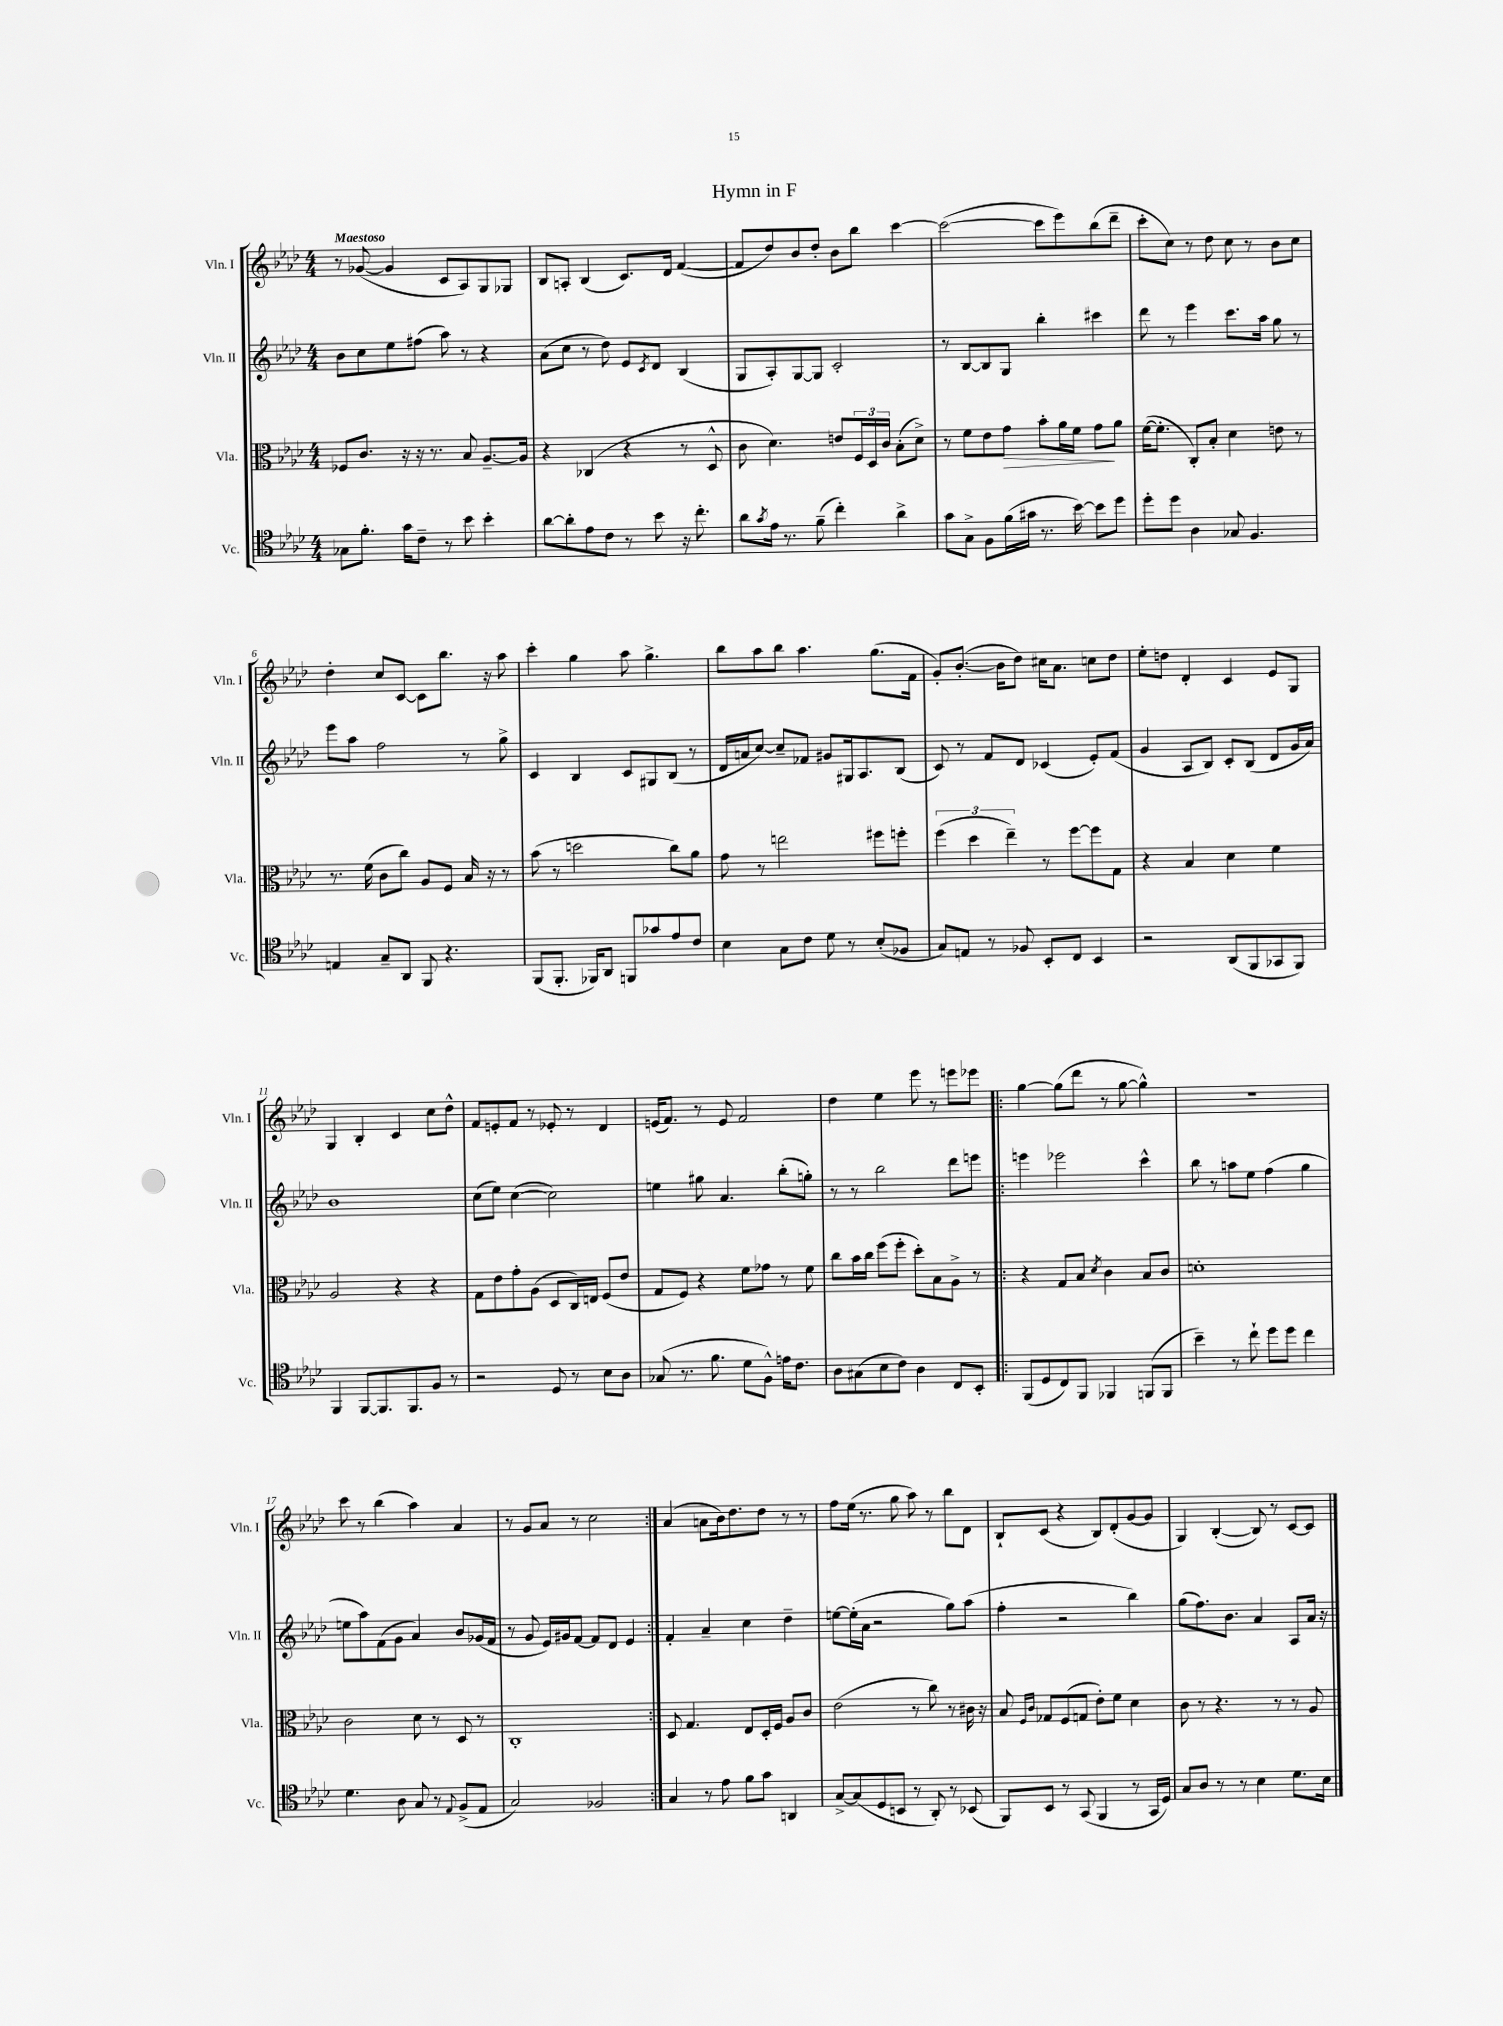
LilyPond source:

\header { title = "Hymn in F" }
<<
\new StaffGroup <<
\new Staff = "s0" \with { instrumentName = "Vln. I" shortInstrumentName = "Vln. I" } {
    \clef treble \key aes \major \numericTimeSignature \time 4/4 \tempo "Maestoso"
    r8 ges'8~( ges'4 c'8 aes8) g8 ges8 |
    bes8 a8-. bes4( c'8.) des'16 f'4~( |
    f'8 des''8) bes'8 des''8-. bes'8 bes''8 c'''4~ |
    c'''2~( c'''8 ees'''8) bes''8( des'''8-- |
    c'''8-. c''8) r8 des''8 c''8 r8 bes'8 c''8 |
    des''4-. c''8 c'8~ c'8 bes''8. r16 aes''8 |
    c'''4-. g''4 aes''8 g''4.-> |
    bes''8 aes''8 bes''8 aes''4. g''8.( f'16 |
    g'8-.) bes'8.~-.( bes'16 des''8) cis''16 aes'8. c''8 des''8 |
    ees''8-. d''8 des'4-. c'4 ees'8 g8 |
    g4 bes4-. c'4 c''8 des''8-^ |
    f'8 e'8-. f'8 r8 ees'8-. r8 des'4 |
    e'16( f'8.) r8 e'8 f'2 |
    des''4 ees''4 ees'''8 r8 e'''8 ees'''8 |
    \repeat volta 2 { g''4~ g''8( des'''8 r8 g''8~ g''4-^) |
    R1 |
    c'''8 r8 bes''4( aes''4) aes'4 |
    r8 g'8 aes'8 r8 c''2 | }
    aes'4( a'8 bes'16) des''8. des''8 r8 r8 |
    f''8 ees''16( r8. g''8 aes''8) r8 bes''8 des'8 |
    bes8-! c'8( r4 bes8) des'8-.( g'8~ g'8 |
    g4) bes4~-.( bes8) r8 c'8~ c'8 \bar "|." |
}
\new Staff = "s1" \with { instrumentName = "Vln. II" shortInstrumentName = "Vln. II" } {
    \clef treble \key aes \major \numericTimeSignature \time 4/4
    bes'8 c''8 ees''8 fis''8( aes''8) r8 r4 |
    aes'8( c''8 r8 des''8) ees'8 \acciaccatura { c'8 } des'8 bes4( |
    g8 aes8-.) g8~ g8 c'2-. |
    r8 bes8~ bes8 g8 bes''4-. cis'''4 |
    des'''8 r8 ees'''4 c'''8. aes''16 g''8 r8 |
    ees'''8 aes''8 f''2 r8 g''8-> |
    c'4 bes4 c'8 gis8 bes8( r8 |
    des'16 a'16 c''8~) c''8-- fes'8 gis'8 gis16 aes8. bes8( |
    c'8) r8 f'8 des'8 ces'4( ees'8-.) f'8( |
    g'4 aes8 bes8) c'8-. bes8( des'8 g'16 aes'16) |
    bes'1 |
    c''8( ees''8) c''4~( c''2) |
    e''4 gis''8 aes'4. bes''8-.( g''8-.) |
    r8 r8 bes''2 des'''8 e'''8 |
    \repeat volta 2 { e'''4 ees'''2 c'''4-^ |
    bes''8 r8 a''8 ees''8 f''4( g''4 |
    e''8 aes''8) f'8( g'8 aes'4) bes'8 ges'16( f'16 |
    r8 g'8 ees'16) gis'16 f'8~ f'8 des'8 ees'4 | }
    f'4-. aes'4-- c''4 des''4-- |
    e''8~ e''16-.( aes'16 r2 g''8) aes''8( |
    f''4-. r2 bes''4) |
    g''8( f''8.) bes'8. aes'4 aes8 aes'16 r16 \bar "|." |
}
\new Staff = "s2" \with { instrumentName = "Vla." shortInstrumentName = "Vla." } {
    \clef alto \key aes \major \numericTimeSignature \time 4/4
    fes8 c'8. r16 r16 r8. bes8 aes8.~-- aes16 |
    r4 ces4( r4 r8 des8-^ |
    c'8 des'4.) e'8 \tuplet 3/2 { f16 des16 c'16 } bes8-.( des'8->) |
    r8 f'8 ees'8 g'8\> bes'8-. aes'16 f'16 g'8\! aes'8 |
    f'16~( f'8.-. c8-.) bes8-. des'4 e'8 r8 |
    r8. f'16( c'8 c''8) aes8 f8 bes16 r16 r8 |
    bes'8( r8 d''2 c''8) aes'8 |
    g'8 r8 e''2 fis''8 f''8-. |
    \tuplet 3/2 { f''4( des''4 ees''4--) } r8 f''8~ f''8 g8 |
    r4 bes4 des'4 f'4 |
    aes2 r4 r4 |
    g8 ees'8 g'8-. aes8( des8 c16) e16 f8( ees'8 |
    g8 f8) r4 f'8 ges'8 r8 f'8 |
    c''8 bes'16 c''16 f''8( f''8-. des''8-.) bes8 aes8-> r8 |
    \repeat volta 2 { r4 g8 bes8 \acciaccatura { des'8 } c'4 bes8 c'8 |
    d'1-. |
    c'2 des'8 r8 des8 r8 |
    c1-. | }
    des8 g4. ees8 des16-. f16 aes8 c'8 |
    ees'2( r8 c''8) r8 cis'16 r16 |
    bes8 \grace { f16 c'16 } ges8 f8( g8 ees'8-.) f'8 des'4 |
    c'8 r8 r4. r8 r8 aes8 \bar "|." |
}
\new Staff = "s3" \with { instrumentName = "Vc." shortInstrumentName = "Vc." } {
    \clef tenor \key aes \major \numericTimeSignature \time 4/4
    ges8 f'8.-. g'16 c'8-- r8 bes'8 bes'4-. |
    aes'8~ aes'8-. ees'8 c'8 r8 bes'8 r16 c''8.-. |
    aes'8 \acciaccatura { g'8 } ees'16 r8. f'8--( c''4-.) aes'4-> |
    g'8 g8-> f8 f'16( gis'16 r8. bes'16~) bes'8 des''8 |
    des''8-. des''8 aes4 ges8 f4. |
    e4 g8-- aes,8 f,8 r4. |
    f,8( f,8.-. fes,16) aes,8 f,8 ges'8 ees'8 c'8 |
    bes4 g8 c'8 des'8 r8 bes8-.( fes8 |
    g8) e8 r8 fes8 bes,8-. c8 bes,4 |
    r2 aes,8( f,8 ges,8 f,8) |
    f,4 f,8~ f,8. f,8. f8 r8 |
    r2 des8 r8 bes8 aes8 |
    ges8( r8. f'8. des'8 f8-^) e'16 c'8. |
    aes8 gis8( bes8 c'8) aes4 c8 bes,8-. |
    \repeat volta 2 { f,8( des8 c8) f,8 fes,4 f,8( f,8 |
    bes'4--) r8 c''8-! des''8 des''8 c''4 |
    des'4. aes8 g8 r8 \appoggiatura { ees8 } f8->( ees8 |
    g2) fes2 | }
    g4 r8 ees'8 f'8 g'8 a,4 |
    g8~-> g8( des8 b,8 r8 aes,8-.) r8 bes,8( |
    f,8) bes,8 r8 g,8( f,4 r8 g,16 des16) |
    g8 aes8 r8 r8 bes4 des'8. bes16 \bar "|." |
}
>>
>>
